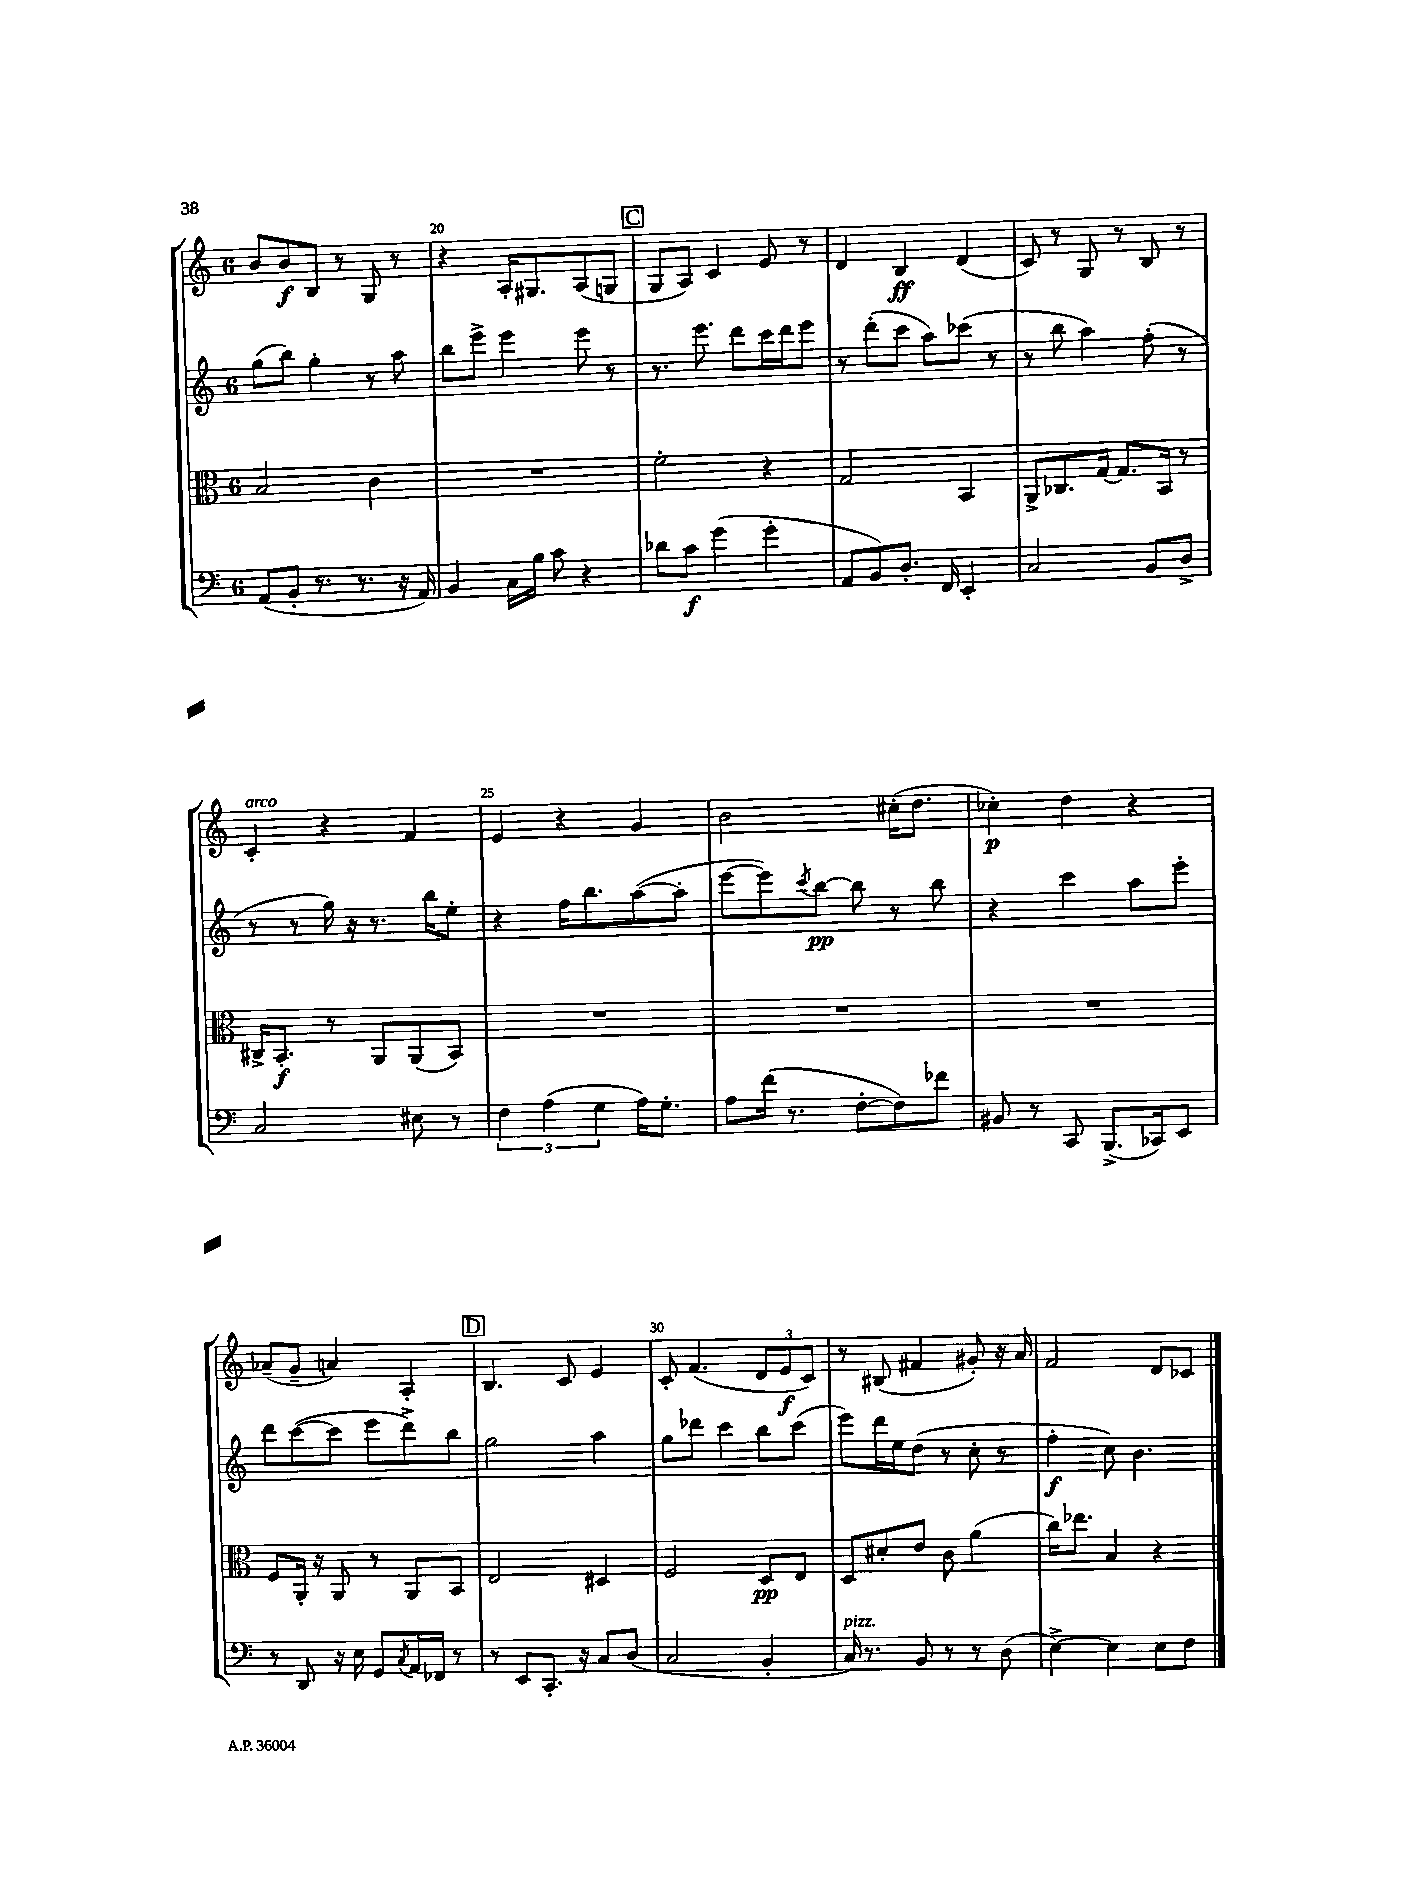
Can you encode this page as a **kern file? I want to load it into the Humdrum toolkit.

**kern	**dynam	**kern	**dynam	**kern	**dynam	**kern	**dynam
*part4	*part4	*part3	*part3	*part2	*part2	*part1	*part1
*staff4	*staff4	*staff3	*staff3	*staff2	*staff2	*staff1	*staff1
*clefF4	*	*clefC3	*	*clefG2	*	*clefG2	*
*k[]	*	*k[]	*	*k[]	*	*k[]	*
*M6/8	*	*M6/8	*	*M6/8	*	*M6/8	*
=19	=19	=19	=19	=19	=19	=19	=19
(8AA/L	.	2B/	.	(8gg\L	.	8b/L	.
8BB'/J	.	.	.	8bb\J)	.	8b/	f
8.r	.	.	.	4gg'\	.	8B/J	.
.	.	.	.	.	.	8r	.
8.r	.	.	.	.	.	.	.
.	.	4c\	.	8r	.	8G/	.
16r	.	.	.	8aa\	.	8r	.
16AA/)	.	.	.	.	.	.	.
=20	=20	=20	=20	=20	=20	=20	=20
4BB/	.	2.r	.	8bb\L	.	4r	.
.	.	.	.	8eee^\J	.	.	.
16C\LL	.	.	.	4eee\	.	16A'/KL	.
16B\JJ	.	.	.	.	.	8.G#X/	.
8c\	.	.	.	.	.	.	.
4r	.	.	.	8eee\	.	(8A/	.
.	.	.	.	8r	.	8Gn/J	.
!!LO:REH:place=s1:t=C
=21	=21	=21	=21	=21	=21	=21	=21
8d-X\L	.	2f'\	.	8.r	.	8G/L	.
8c\J	f	.	.	.	.	8A/J)	.
.	.	.	.	8.eee\	.	.	.
(4g\	.	.	.	.	.	4c/	.
.	.	.	.	8ddd\L	.	.	.
4g'\	.	4r	.	16ccc\L	.	8e/	.
.	.	.	.	16ddd\J	.	.	.
.	.	.	.	8eee\J	.	8r	.
=22	=22	=22	=22	=22	=22	=22	=22
8AA/L	.	2G/	.	8r	.	4d/	.
8BB/)	.	.	.	(8ddd'\L	.	.	.
8.D'/J	.	.	.	8ccc\J	.	4B/	ff
.	.	.	.	8aa\L)	.	.	.
16FF/	.	.	.	.	.	.	.
4EE'/	.	4BB/	.	(8ccc-X\J	.	(4d/	.
.	.	.	.	8r	.	.	.
=23	=23	=23	=23	=23	=23	=23	=23
2C/	.	8AA^/L	.	8r	.	8c/)	.
.	.	8.C-X/	.	8bb\	.	8r	.
.	.	.	.	4aa\)	.	8G/	.
.	.	[16G/Jk	.	.	.	.	.
.	.	8.G/L]	.	.	.	8r	.
8BB/L	.	.	.	(8ff'\	.	8B/	.
.	.	16BB/Jk	.	.	.	.	.
8D^/J	.	8r	.	8r	.	8r	.
!!LO:LB:g=z
=24	=24	=24	=24	=24	=24	=24	=24
!	!	!	!	!	!	!LO:TX:a:i:t=arco	!
2C/	.	16C#X^/KL	.	8r	.	4c'/	.
.	.	8.BB'/J	f	.	.	.	.
.	.	.	.	8r	.	.	.
.	.	8r	.	16gg\)	.	4r	.
.	.	.	.	16r	.	.	.
.	.	8AA/L	.	8.r	.	.	.
8E#X\	.	(8AA/	.	.	.	4f/	.
.	.	.	.	16bb\KL	.	.	.
8r	.	8BB/J)	.	8ee'\J	.	.	.
=25	=25	=25	=25	=25	=25	=25	=25
6F\	.	2.r	.	4r	.	4e/	.
(6A\	.	.	.	.	.	.	.
.	.	.	.	16ff\KL	.	4r	.
.	.	.	.	8.bb\	.	.	.
6G\	.	.	.	.	.	.	.
16A\KL)	.	.	.	([8aa\	.	4g/	.
8.G'\J	.	.	.	.	.	.	.
.	.	.	.	8aa'\J]	.	.	.
=26	=26	=26	=26	=26	=26	=26	=26
8A\L	.	2.r	.	[8eee\L	.	2b\	.
(16f\Jk	.	.	.	8eee\])	.	.	.
8.r	.	.	.	.	.	.	.
.	.	.	.	8qccc/	.	.	.
.	.	.	.	[8bb\J	pp	.	.
[8F'\L	.	.	.	8bb\]	.	.	.
8F\])	.	.	.	8r	.	(16cc#X'\KL	.
.	.	.	.	.	.	8.dd\J	.
8f-X\J	.	.	.	8bb\	.	.	.
=27	=27	=27	=27	=27	=27	=27	=27
8BB#X/	.	2.r	.	4r	.	4cc-X'\)	p
8r	.	.	.	.	.	.	.
8CC/	.	.	.	4ccc\	.	4dd\	.
(8.BBB^/L	.	.	.	.	.	.	.
.	.	.	.	8aa\L	.	4r	.
16CC-X/k)	.	.	.	.	.	.	.
8EE/J	.	.	.	8eee'\J	.	.	.
!!LO:LB:g=z
=28	=28	=28	=28	=28	=28	=28	=28
8r	.	8F/L	.	8ddd\L	.	(8a-X~/L	.
8DD/	.	16AA'/Jk	.	([8ccc\	.	8g~/J	.
.	.	16r	.	.	.	.	.
16r	.	8AA/	.	8ccc\J]	.	4an/)	.
16E\	.	.	.	.	.	.	.
8GG/L	.	8r	.	8eee\L	.	.	.
8qC/	.	.	.	.	.	.	.
16AA/L	.	8AA/L	.	8ddd^\)	.	4A'/	.
16FF-X/JJ	.	.	.	.	.	.	.
8r	.	8BB/J	.	8bb\J	.	.	.
!!LO:REH:place=s1:t=D
=29	=29	=29	=29	=29	=29	=29	=29
8r	.	2E/	.	2gg\	.	4.B/	.
8EE/L	.	.	.	.	.	.	.
8.CC'/J	.	.	.	.	.	.	.
.	.	.	.	.	.	8c/	.
16r	.	.	.	.	.	.	.
8C/L	.	4D#X/	.	4aa\	.	4e/	.
(8D/J	.	.	.	.	.	.	.
=30	=30	=30	=30	=30	=30	=30	=30
2C/	.	2F/	.	8gg\L	.	8c'/	.
.	.	.	.	8ddd-X\J	.	(4.f/	.
.	.	.	.	4ccc\	.	.	.
4BB'/	.	8D/L	pp	8bb\L	.	12d/L	.
.	.	.	.	.	.	12e/	f
.	.	8E/J	.	(8ccc\J	.	.	.
.	.	.	.	.	.	12c/J)	.
=31	=31	=31	=31	=31	=31	=31	=31
!LO:TX:a:i:t=pizz.	!	!	!	!	!	!	!
16C/)	.	8D/L	.	8eee\L)	.	8r	.
8.r	.	.	.	.	.	.	.
.	.	8d#X'/	.	16ddd\L	.	(8B#X/	.
.	.	.	.	16ee\J	.	.	.
8BB/	.	8e/J	.	(8dd\J	.	4f#X/	.
8r	.	8c\	.	8r	.	.	.
8r	.	(4a\	.	8cc'\	.	8g#X'/)	.
(8D\	.	.	.	8r	.	16r	.
.	.	.	.	.	.	16a/	.
=32	=32	=32	=32	=32	=32	=32	=32
[4E^\)	.	16cc\KL)	.	4ff'\	f	2f/	.
.	.	8.ee-X\J	.	.	.	.	.
4E\]	.	4B/	.	8cc\)	.	.	.
.	.	.	.	4.b\	.	.	.
8E\L	.	4r	.	.	.	8d/L	.
8F\J	.	.	.	.	.	8c-X/J	.
==	==	==	==	==	==	==	==
*-	*-	*-	*-	*-	*-	*-	*-
